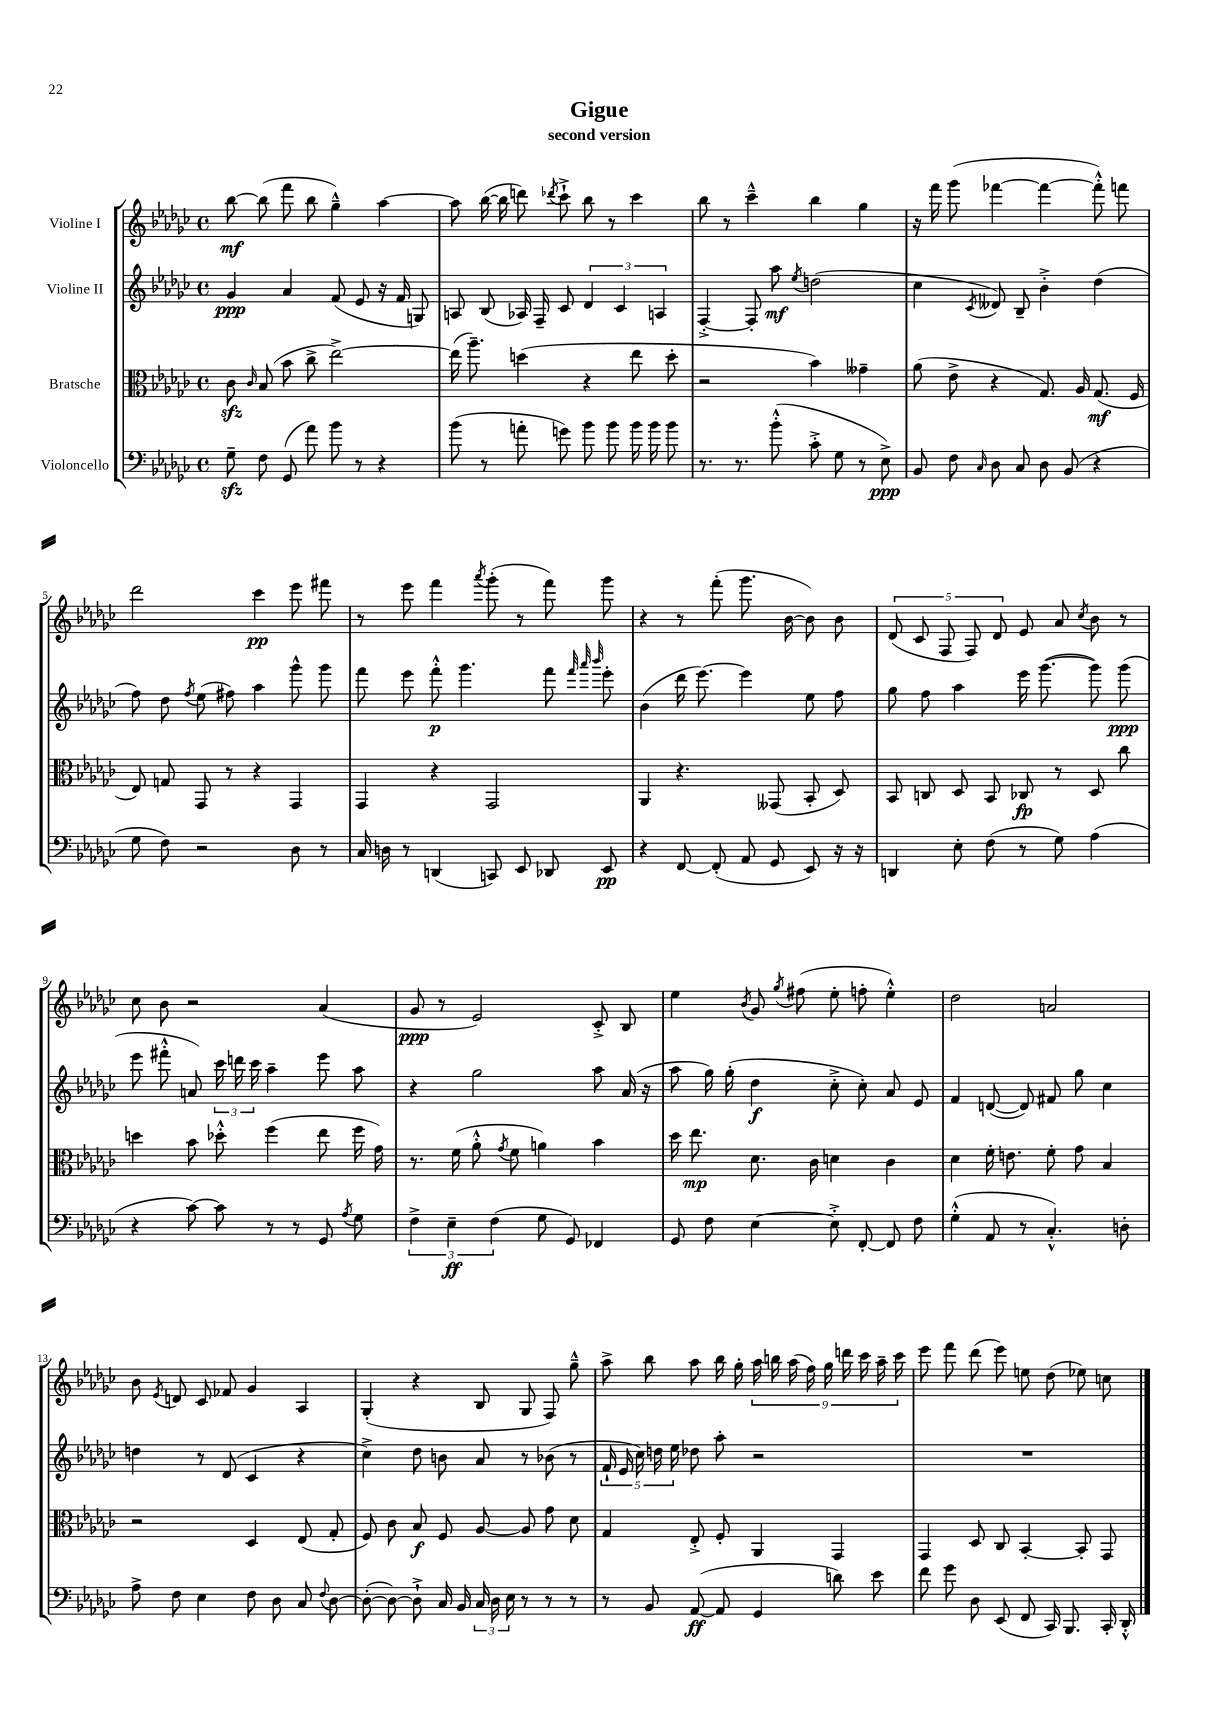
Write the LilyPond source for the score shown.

\header { title = "Gigue" subtitle = "second version" }
<<
\new StaffGroup <<
\new Staff = "s0" \with { instrumentName = "Violine I" } {
    \clef treble \key ges \major \defaultTimeSignature \time 4/4
    \autoBeamOff bes''8~\mf bes''8( f'''8 bes''8 ges''4---^) aes''4~ |
    aes''8 bes''16~( bes''16 d'''8) \acciaccatura { des'''8 } ces'''8-!-> bes''8 r8 ces'''4 |
    bes''8 r8 ces'''4---^ bes''4 ges''4 |
    r16 f'''16 ges'''8( fes'''4~ fes'''4~ fes'''8-.-^) f'''8 |
    des'''2 ces'''4\pp ees'''8 fis'''8 |
    r8 ees'''8 f'''4 \acciaccatura { aes'''8 } ges'''8-.( r8 f'''8) ges'''8 |
    r4 r8 f'''8-.( ges'''8. bes'16~ bes'8) bes'8 |
    \tuplet 5/4 { des'8( ces'8 f8 f8) des'8 } ees'8 aes'8 \acciaccatura { ces''8 } bes'8 r8 |
    ces''8 bes'8 r2 aes'4( |
    ges'8\ppp r8 ees'2) ces'8-.-> bes8 |
    ees''4 \acciaccatura { bes'8 } ges'8 \acciaccatura { ges''8 } fis''8( ees''8-. f''8-. ees''4-.-^) |
    des''2 a'2 |
    bes'8 \acciaccatura { ees'8 } d'8 ces'8 fes'8 ges'4 aes4 |
    ges4-.( r4 bes8 ges8 f8) ges''8---^ |
    aes''8-> bes''8 aes''8 bes''16 ges''16-. \tuplet 9/8 { aes''16 b''16 aes''16( f''16) ges''16 d'''16 ces'''16 aes''16-- ces'''16 } |
    ees'''8 f'''8 des'''8( ees'''8) e''8 des''8( ees''8) c''8 \bar "|." |
}
\new Staff = "s1" \with { instrumentName = "Violine II" } {
    \clef treble \key ges \major \defaultTimeSignature \time 4/4
    \autoBeamOff ges'4\ppp aes'4 f'8( ees'8 r16 f'16 g8) |
    a8 bes8( aes16) f16-- ces'8 \tuplet 3/2 { des'4 ces'4 a4 } |
    f4~-.-> f8-. aes''8\mf \acciaccatura { ees''8 } d''2( |
    ces''4 \acciaccatura { ces'8 } deses'8) bes8-- bes'4-.-> des''4( |
    f''8) des''8 \acciaccatura { f''8 } ees''8( fis''8) aes''4 ges'''8-^ ges'''8 |
    f'''8 ees'''8 f'''8-.-^\p ges'''4. f'''8 \grace { f'''32 aes'''32 bes'''32 } ees'''8-. |
    bes'4( des'''16 ees'''8.~) ees'''4 ees''8 f''8 |
    ges''8 f''8 aes''4 ees'''16 ges'''8.~( ges'''8) ges'''8\ppp( |
    ees'''8 fis'''8-.-^ a'8) \tuplet 3/2 { ces'''16 d'''16 ces'''16 } aes''4-- ees'''8 aes''8 |
    r4 ges''2 aes''8 aes'16( r16 |
    aes''8 ges''16) ges''16-.( des''4\f ces''8-.-> ces''8-.) aes'8 ees'8 |
    f'4 d'8~( d'8) fis'8 ges''8 ces''4 |
    d''4 r8 des'8( ces'4 r4 |
    ces''4->) des''8 b'8 aes'8 r8 bes'8( r8 |
    \tuplet 5/4 { f'16-! ees'16 ces''16) d''16 ees''16 } des''8 aes''8-. r2 |
    R1 \bar "|." |
}
\new Staff = "s2" \with { instrumentName = "Bratsche" } {
    \clef alto \key ges \major \defaultTimeSignature \time 4/4
    \autoBeamOff ces'8\sfz \grace { ces'16 } bes8( bes'8 ces''8-> ees''2~->) |
    ees''16( aes''8.--) d''4( r4 ees''8 d''8-. |
    r2 bes'4) geses'4-- |
    aes'8( ees'8-> r4 ges8.) aes16 ges8.\mf( f16 |
    ees8) g8 ges,8 r8 r4 ges,4 |
    ges,4 r4 ges,2 |
    aes,4 r4. geses,8( bes,8-. des8) |
    bes,8 c8 des8 bes,8 ces8\fp r8 des8 ces''8 |
    d''4 bes'8 des''8-.-^ f''4( ees''8 f''16 ges'16) |
    r8. f'16( aes'8-.-^ \acciaccatura { ges'8 } f'8 a'4) bes'4 |
    des''16 ees''8.\mp des'8. ces'16 d'4 ces'4 |
    des'4 f'16-. e'8. f'8-. ges'8 bes4 |
    r2 des4 ees8( ges8-. |
    f8) ces'8 bes8\f f8 aes8~ aes8 ges'8 des'8 |
    ges4 ees8-.-> f8-. aes,4 ges,4 |
    ges,4 des8 ces8 bes,4~-. bes,8-. ges,8 \bar "|." |
}
\new Staff = "s3" \with { instrumentName = "Violoncello" } {
    \clef bass \key ges \major \defaultTimeSignature \time 4/4
    \autoBeamOff ges8--\sfz f8 ges,8( aes'8) bes'8 r8 r4 |
    bes'8( r8 a'8-. g'8) bes'8 bes'8 bes'16 bes'16 bes'8 |
    r8. r8. bes'8-.-^( ces'8-.-> ges8 r8 ees8->\ppp) |
    bes,8 f8 \grace { ces16 } des8 ces8 des8 bes,8( r4 |
    ges8 f8) r2 des8 r8 |
    ces16 d16 r8 d,4( c,8) ees,8 des,8 ees,8\pp |
    r4 f,8~ f,8-.( aes,8 ges,8 ees,8) r16 r16 |
    d,4 ees8-. f8( r8 ges8) aes4( |
    r4 ces'8~) ces'8 r8 r8 ges,8 \acciaccatura { aes8 } ges8 |
    \tuplet 3/2 { f4-> ees4--\ff f4( } ges8 ges,8) fes,4 |
    ges,8 f8 ees4~ ees8-.-> f,8~-. f,8 f8 |
    ges4-.-^( aes,8 r8 ces4.-.-^) d8-. |
    aes8-> f8 ees4 f8 des8 ces8 \appoggiatura { f8 } des8~ |
    des8~-.( des8~) des8-!-> ces16 bes,16 \tuplet 3/2 { ces16 des16 ees16 } r8 r8 r8 |
    r8 bes,8 aes,8~\ff( aes,8 ges,4 d'8) ees'8 |
    f'8 ges'8 des8 ees,8( f,8 ces,16) bes,,8. ces,16-. des,16-.-^ \bar "|." |
}
>>
>>
